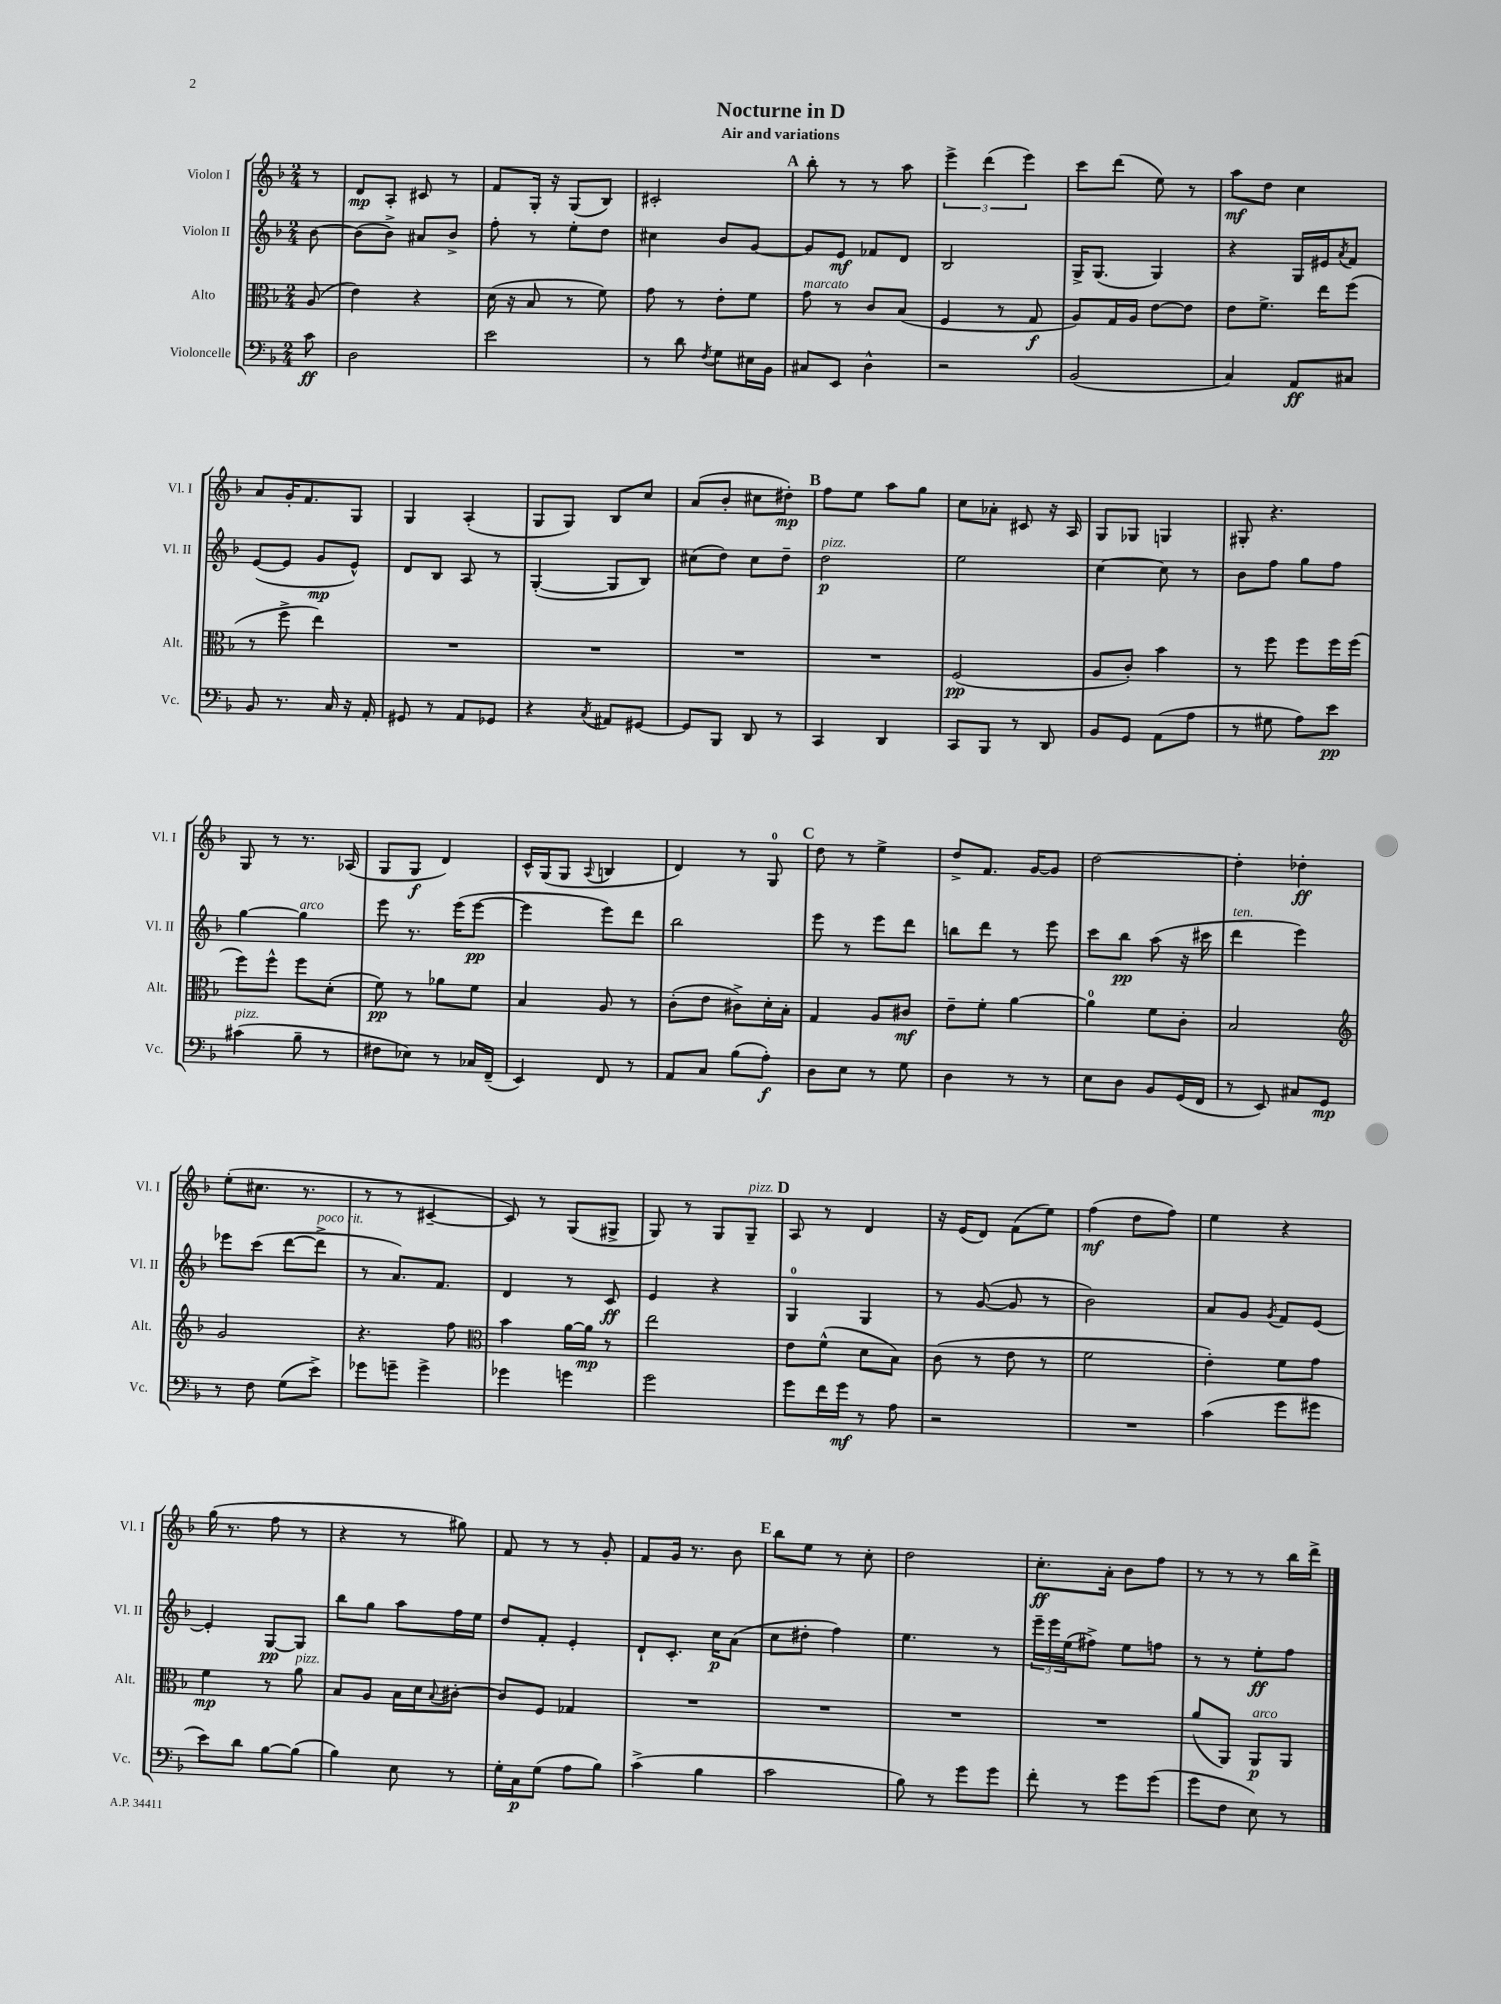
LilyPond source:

\header { title = "Nocturne in D" subtitle = "Air and variations" }
<<
\new StaffGroup <<
\new Staff = "s0" \with { instrumentName = "Violon I" shortInstrumentName = "Vl. I" } {
    \clef treble \key f \major \numericTimeSignature \time 2/4 \partial 8
    r8 |
    d'8\mp a8-. cis'8 r8 |
    f'8 g16-. r16 g8( bes8) |
    cis'2-. |
    \mark \markup { \bold "A" } bes''8-. r8 r8 a''8 |
    \tuplet 3/2 { e'''4-> d'''4( e'''4) } |
    c'''8 d'''8( e''8) r8 |
    a''8\mf d''8 c''4 |
    a'8 g'16-. f'8. g8 |
    g4 a4-.( |
    g8 g8) bes8 c''8 |
    a'8( bes'8-. cis''8 dis''8-.\mp) |
    \mark \markup { \bold "B" } f''8 e''8 a''8 g''8 |
    c''8 aes'8-. cis'8 r16 a16 |
    g8 ges8 g4 |
    gis8-. r4. |
    g8 r8 r8. aes16( |
    g8 g8\f d'4) |
    c'16-^ g16( g8 \appoggiatura { a8 } b4 |
    d'4) r8 g8-0 |
    \mark \markup { \bold "C" } d''8 r8 e''4-> |
    d''8-> f'8. g'16~ g'8 |
    d''2~ |
    d''4-. des''4-.\ff |
    e''8-.( cis''8. r8. |
    r8 r8 cis'4~-- |
    cis'8) r8 g8( gis8-> |
    g8) r8 g8 g8--^\markup { \italic "pizz." } |
    \mark \markup { \bold "D" } a8 r8 d'4 |
    r16 e'16( d'8) f'8( e''8) |
    f''4\mf( d''8 f''8) |
    e''4 r4 |
    g''16( r8. f''8 r8 |
    r4 r8 gis''8) |
    f'8 r8 r8 g'8-. |
    f'8 g'16 r8. bes'8 |
    \mark \markup { \bold "E" } bes''8 e''8 r8 c''8-. |
    d''2 |
    c''8.-.\ff a'16-. bes'8 f''8 |
    r8 r8 r8 bes''16 d'''16-> \bar "|." |
}
\new Staff = "s1" \with { instrumentName = "Violon II" shortInstrumentName = "Vl. II" } {
    \clef treble \key f \major \numericTimeSignature \time 2/4 \partial 8
    bes'8~ |
    bes'8( bes'8->) ais'8 bes'8-> |
    f''8-. r8 e''8-. d''8 |
    cis''4 bes'8 g'8~ |
    \mark \markup { \bold "A" } g'8 e'8\mf fes'8 d'8 |
    bes2 |
    g16-> g8.( g4) |
    r4 g16 eis'16 \acciaccatura { a'8 } f'8 |
    e'8~( e'8 g'8\mp e'8-^) |
    d'8 bes8 a8 r8 |
    g4~-.( g8 bes8) |
    cis''8( d''8) cis''8 d''8-- |
    \mark \markup { \bold "B" } d''2\p^\markup { \italic "pizz." } |
    e''2 |
    c''4~ c''8 r8 |
    bes'8 f''8 g''8 f''8 |
    g''4~ g''4^\markup { \italic "arco" } |
    e'''8 r8. e'''16( e'''8~\pp |
    e'''4 e'''8) d'''8 |
    bes''2 |
    \mark \markup { \bold "C" } e'''8 r8 e'''8 d'''8 |
    b''8 d'''8 r8 e'''8 |
    c'''8 bes''8\pp a''8( r16 cis'''16 |
    d'''4^\markup { \italic "ten." } e'''4) |
    ees'''8 c'''8( d'''8~ d'''8->^\markup { \italic "poco rit." } |
    r8 a'8.) f'8. |
    d'4 r8 c'8\ff |
    e'4 r4 |
    \mark \markup { \bold "D" } g4-0 g4 |
    r8 g'8~( g'8 r8 |
    bes'2) |
    a'8 g'8 \acciaccatura { g'8 } f'8 e'8~ |
    e'4-. g8~\pp g8 |
    bes''8 g''8 a''8 f''16 e''16 |
    d''8 f'8-. e'4-. |
    d'8-! c'8.-. c''16\p a'8( |
    \mark \markup { \bold "E" } c''8 dis''8-. f''4) |
    e''4. r8 |
    \tuplet 3/2 { e'''16-- e'''16 e''16( } fis''8->) e''8 f''8 |
    r8 r8 e''8-.\ff f''8 \bar "|." |
}
\new Staff = "s2" \with { instrumentName = "Alto" shortInstrumentName = "Alt." } {
    \clef alto \key f \major \numericTimeSignature \time 2/4 \partial 8
    a8( |
    e'4) r4 |
    d'16( r16 bes8 r8 f'8) |
    g'8 r8 e'8-. f'8 |
    \mark \markup { \bold "A" } g'8^\markup { \italic "marcato" } r8 c'8 bes8( |
    f4 r8 g8\f |
    a8) g16 a16 e'8~ e'8 |
    e'8 f'8.-> e''16 f''8( |
    r8 f''8-> e''4) |
    R2 |
    R2 |
    R2 |
    \mark \markup { \bold "B" } R2 |
    f2\pp( |
    a8 c'8-.) bes'4 |
    r8 f''8 f''8 f''16 f''16( |
    f''8) f''8-^ f''8 d'8-.( |
    f'8\pp) r8 aes'8 f'8 |
    bes4 a8 r8 |
    c'8-.( e'8 cis'8->) d'16-. bes16-. |
    \mark \markup { \bold "C" } g4 a8 cis'8\mf |
    e'8-- f'8-. a'4~ |
    a'4-0 f'8 c'8-. |
    bes2 |
    \clef treble g'2 |
    r4. f''8 |
    \clef alto bes'4 a'16~ a'16\mp r8 |
    e''2 |
    \mark \markup { \bold "D" } e'8 f'8-^( d'8 bes8) |
    c'8( r8 e'8 r8 |
    f'2 |
    e'4-.) f'8 g'8 |
    f'4\mp r8 a'8^\markup { \italic "pizz." } |
    bes8 a8 bes16 d'16 \appoggiatura { bes8 } cis'8~-. |
    cis'8 f8 ges4 |
    R2 |
    \mark \markup { \bold "E" } R2 |
    R2 |
    R2 |
    a'8( a,8) a,8\p^\markup { \italic "arco" } a,8 \bar "|." |
}
\new Staff = "s3" \with { instrumentName = "Violoncelle" shortInstrumentName = "Vc." } {
    \clef bass \key f \major \numericTimeSignature \time 2/4 \partial 8
    c'8\ff |
    d2 |
    e'2 |
    r8 d'8 \acciaccatura { f8 } g8 eis16 bes,16 |
    \mark \markup { \bold "A" } cis8 e,8 d4-^ |
    r2 |
    bes,2( |
    c4) a,8\ff cis8 |
    bes,8 r8. c16 r16 a,16-. |
    gis,8 r8 a,8 ges,8 |
    r4 \acciaccatura { c8 } ais,8 gis,8~ |
    gis,8 bes,,8 d,8 r8 |
    \mark \markup { \bold "B" } c,4 d,4 |
    c,8 bes,,8 r8 d,8 |
    bes,8 g,8 a,8( a8 |
    r8 gis8 a8) e'8\pp |
    cis'4^\markup { \italic "pizz." }( bes8-- r8 |
    fis8 ees8) r8 ces16 f,16--( |
    e,4) f,8 r8 |
    a,8 c8 bes8( a8-.\f) |
    \mark \markup { \bold "C" } d8 e8 r8 g8 |
    d4 r8 r8 |
    e8 d8 bes,8 g,16( f,16 |
    r8 e,8) cis8 g,8\mp |
    r8 f8 g8( e'8->) |
    ges'8 g'8-- g'4-> |
    ges'4 g'4 |
    g'2 |
    \mark \markup { \bold "D" } g'8 f'16 g'16\mf r8 a8 |
    r2 |
    R2 |
    c'4( g'8 gis'8 |
    e'8) d'8 bes8~ bes8( |
    bes4) e8 r8 |
    g16-. c16\p g8( a8 bes8) |
    c'4->( bes4 |
    \mark \markup { \bold "E" } c'2 |
    bes8) r8 g'8 g'8 |
    f'8-. r8 g'8 g'8( |
    g'8 f8 e8) r8 \bar "|." |
}
>>
>>
\layout { \context { \Score \remove "Bar_number_engraver" } }
